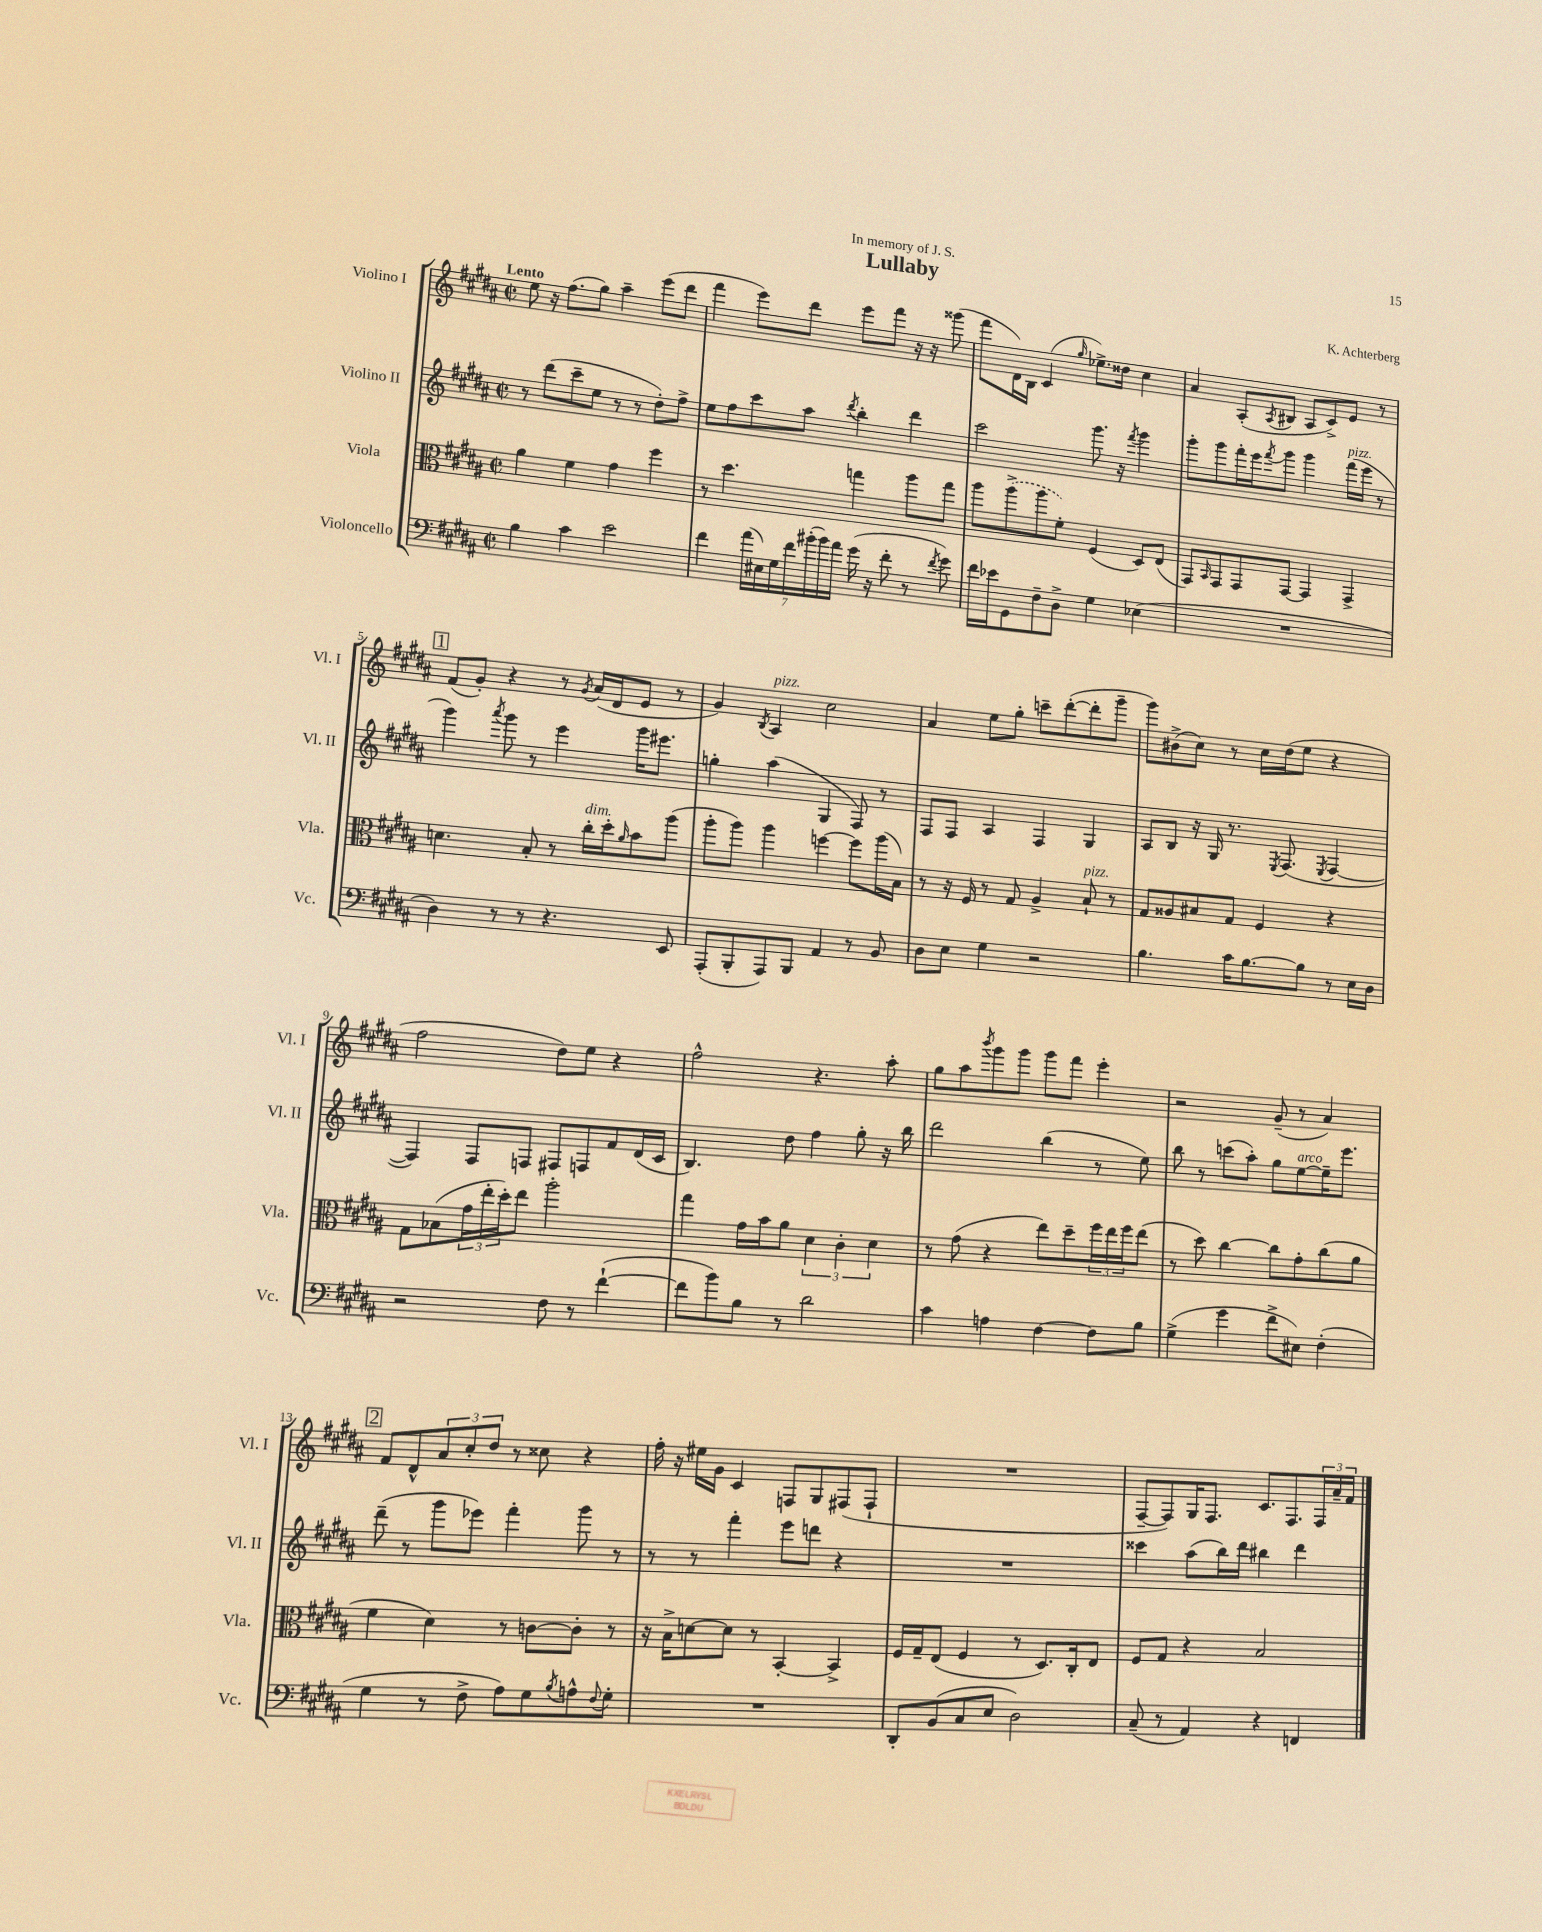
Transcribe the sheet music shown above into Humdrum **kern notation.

**kern	**kern	**kern	**kern
*staff4	*staff3	*staff2	*staff1
*clefF4	*clefC3	*clefG2	*clefG2
*k[f#c#g#d#a#]	*k[f#c#g#d#a#]	*k[f#c#g#d#a#]	*k[f#c#g#d#a#]
*M2/2	*M2/2	*M2/2	*M2/2
*met(c|)	*met(c|)	*met(c|)	*met(c|)
4B\	4a#\	8r	8ee\
.	.	(8ddd#\L	16r
.	.	.	(8.ff#\L
4c#\	4f#\	8ccc#~\	.
.	.	8ee\J	8gg#\J)
2e\	4g#\	8r	4aa#~\
.	.	8r	.
.	4ff#\	8dd#'\L)	(8eee\L
.	.	8ff#^\J	8ddd#\J
=	=	=	=
4f#\	8r	8ee\L	4fff#\
.	4.dd#\	8ff#\	.
(28a#\LL	.	8ccc#\	8eee\L)
28E#\)	.	.	.
28G#\	.	.	.
28f#\	.	.	.
.	.	8aa#\J	8ddd#\J
(28b#'\	.	.	.
28b#\)	.	.	.
28a#\JJ	.	.	.
.	.	8qddd#/	.
(16g#\	4gg\	4bb'\	8eee\L
16r	.	.	.
8f#'\	.	.	8fff#\J
8r	8aa#\L	4ddd#\	16r
.	.	.	16r
8qf#/	.	.	.
8g#\)	8gg\J	.	(8ggg##\
=	=	=	=
16f#\LL	8aa#\L	2ccc#\	8fff#\L
16e-\J	.	.	.
8GG#\	(8aa#^\	.	16d#\L)
.	.	.	16B\JJ
8F#~\	8aa#\	.	(4c#/
8D#^\J	8f#'\J)	.	.
.	.	.	16qqgg#/
4G#\	(4F#/	8.ggg#\	8.ee-^\L)
.	.	16r	16dd##\Jk
.	.	8qfff#/	.
(4E-\	8D#/L)	4ggg#\	4cc#\
.	(8E/J	.	.
=	=	=	=
1r	8GG#/L)	8ggg#'\L	4a#/
.	16qqBB/	.	.
.	8GG#/	8ggg#\	.
.	8GG#/	16fff#'\L	(8A#'/L
.	.	16eee\J	.
.	.	8qfff#/	8qA#/
.	[8GG#/J	8ggg#\J	8B#/J
.	4GG#/]	4ggg#\	8A#/L
.	.	.	8c#^/)
.	4GG#^/	(16fff#\LL	8e/J
.	.	16eee\JJ	.
.	.	8r	8r
=	=	=	=
4D#\)	4.d\	4ggg#\)	(8f#/L
.	.	.	8g#'/J)
.	.	8qaaa#/	.
8r	.	8ggg#\	4r
8r	8B'/	8r	.
4.r	8r	4eee\	8r
.	.	.	8qg#/
.	16cc#'\LL	.	(16a#/LL
.	16dd#'\J	.	16d#/J
.	16qqa#/	.	.
.	8b\	16ggg#\LK	8e/J
.	.	8.eee#\J	.
8EE/	(8aa#\J	.	8r
=	=	=	=
(8AAA#'/L	8aa#'\L	4gg'\	4g#/)
8BBB'/	8aa#\J)	.	.
.	.	.	8qB/
8AAA#/)	4aa#\	(4aa#\	4A#/
8BBB/J	.	.	.
4AA#/	[4ff\	4G#/	2cc#\
8r	8ff\]L	8F#/)	.
8BB/	(16aa#\L	8r	.
.	16B\JJ)	.	.
=	=	=	=
8D#\L	8r	8F#/L	4a#/
8E\J	16r	8F#/J	.
.	16F#/	.	.
4G#\	8r	4A#/	8ee\L
.	8G#/	.	8gg#'\J
2r	4A#^/	4F#/	8ccc~\L
.	.	.	([8ddd#'\
.	8B`/	4G#/	8ddd#'\]
.	8r	.	8ggg#~\J
=	=	=	=
4.B\	8G#/L	8A#/L	8ggg#\L)
.	8A##/	8B/J	(8b#^\
.	8B#/	16r	8cc#\J)
.	.	16G#/	.
16c#\LK	8G#/J	8.r	8r
[8.B\	.	.	.
.	4F#/	.	16cc#\LL
.	.	8qE/	.
.	.	(8.F#/	(16dd#\J
8B\]J	.	.	8ee\J
.	.	8qE/	.
8r	4r	[4F#/	4r
16E\LL	.	.	.
16D#\JJ	.	.	.
=	=	=	=
2r	8G#\L	4F#/])	2ff#\
.	(8B-\	.	.
.	24g#\L	8F#/L	.
.	24ee'\	.	.
.	24dd#'\J)	.	.
.	8ee\J	8F/J	.
8F#\	2aa#'\	8F#/L	8dd#\L)
8r	.	8F/	8ee\J
([4f#`\	.	8f#/	4r
.	.	(16d#/L	.
.	.	16c#/JJ	.
=	=	=	=
8f#\]L	4gg#\	4.B/)	2ff#^^\
8b\)	.	.	.
8B\J	16g#\LL	.	.
.	16b\J	.	.
8r	8a#\J	8dd#\	.
2d#\	6d#\	4ff#\	4.r
.	6c#'\	.	.
.	.	8gg#'\	.
.	6d#\	.	.
.	.	16r	8aa#'\
.	.	16bb\	.
=	=	=	=
4c#\	8r	2ddd#\	8gg#\L
.	(8g#\	.	8aa#\
.	.	.	8qbbb/
4A\	4r	.	8ggg#\
.	.	.	8ggg#\J
[4F#\	8ee\L)	(4bb\	8ggg#\L
.	8dd#~\	.	8fff#\J
8F#\]L	24ff#\L	8r	4eee'\
.	24ee\	.	.
.	24ff#\J	.	.
8B\J	(8ee\J	8ee\)	.
=	=	=	=
(4G#^\	8r	8bb\	2r
.	8dd#\)	8r	.
4g#\	[4cc#\	(8ccc\L	.
.	.	8aa#'\J)	.
8f#^\L	8cc#\]L	8gg#\L	(8g#~/
8E#\J)	8g#'\	[8ee\	8r
(4F#'\	(8cc#\	16ee~\]K	4a#/)
.	.	8.eee\J	.
.	8a#\J	.	.
=	=	=	=
4G#\	4f#\	(8ddd#~\	8f#/L
.	.	8r	8d#^^/
8r	4d#\)	8ggg#\L	12a#/
.	.	.	12cc#'/
8F#^\	.	8eee-\J)	.
.	.	.	12dd#/J
8A#\L)	8r	4fff#'\	8r
8G#\	[8c\L	.	8cc##\
8qB/	.	.	.
8A^^\	8c'\]J	8ggg#\	4r
8qqF#/	.	.	.
8G#'\J	8r	8r	.
=	=	=	=
1r	16r	8r	16ff#'\
.	16B^\LK	.	16r
.	[8d\	8r	16ee#\LL
.	.	.	16g#\JJ
.	8d\]J	4fff#'\	4c#/
.	8r	.	.
.	[4BB'/	8eee\L	8F/L
.	.	8ddd\J	8G#/
.	4BB^/]	4r	(8F#/
.	.	.	8F#`/J
=	=	=	=
8DD#'/L	16F#/LL	1r	1r
.	16G#~/J	.	.
(8BB/	(8E/J	.	.
8C#/	4F#/	.	.
8E/J	.	.	.
2D#\)	8r	.	.
.	8.D#/L)	.	.
.	16C#'/k	.	.
.	8E/J	.	.
=	=	=	=
(8C#~/	8F#/L	4ccc##\	[8F#~/L
8r	8G#/J	.	8F#/])
4AA#/)	4r	(8aa#\L	16G#/K
.	.	.	8.F#/J
.	.	16bb\L)	.
.	.	16ddd#\JJ	.
4r	2B/	4bb#\	8.c#/L
.	.	.	8.F#/
4FF/	.	4ddd#\	.
.	.	.	24F#/L
.	.	.	24a#~/
.	.	.	24f#/JJ
==	==	==	==
*-	*-	*-	*-
